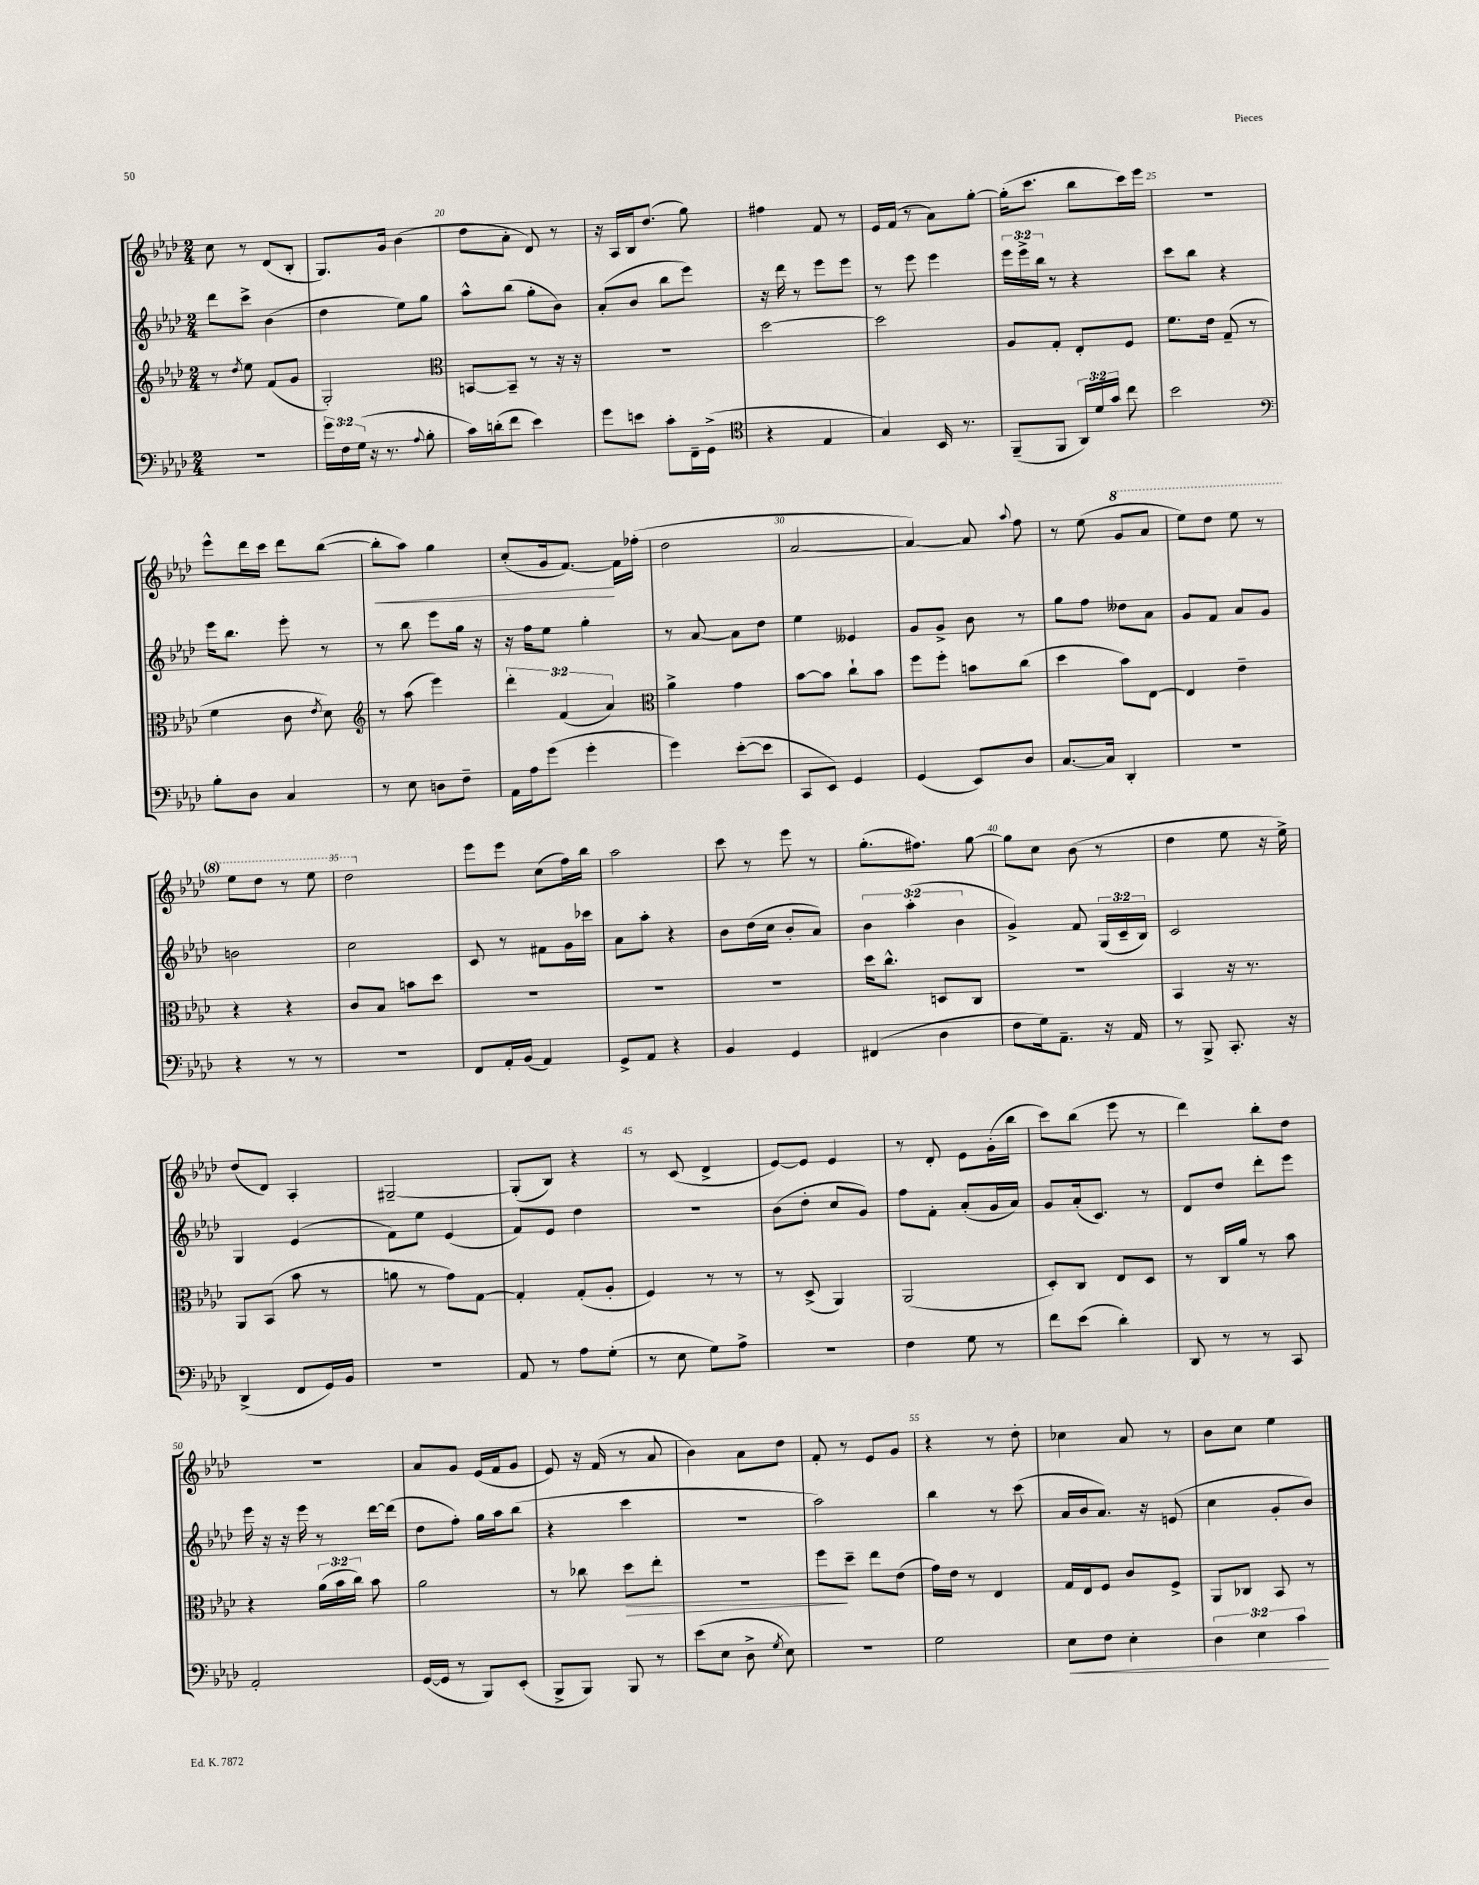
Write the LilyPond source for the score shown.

<<
\new StaffGroup <<
\new Staff = "s0" {
    \clef treble \key aes \major \numericTimeSignature \time 2/4
    \autoBeamOff c''8 r8 des'8[( bes8]-. |
    g8.[) g'16] bes'4( |
    des''8[ aes'8]-. des'8) r8 |
    r16 aes16[ bes16 des''8.]( g''8) |
    fis''4 f'8 r8 |
    ees'16[ f'16]( r8 aes'8[) g''8]~-. |
    g''16[-.( c'''8.] bes''8[ c'''16) ees'''16] |
    r2 |
    ees'''8[-^ des'''16 c'''16] des'''8[ bes''8]~( |
    bes''8[-.\< aes''8]) g''4 |
    c''8[-.( g'16 f'8.]~\!) f'16[ fes''16]-.( |
    des''2 |
    aes'2~ |
    aes'4~) aes'8 \appoggiatura { aes''8 } f''8 |
    r8 ees''8( \ottava #1 g''8[ aes''8] |
    ees'''8[) des'''8] ees'''8 r8 |
    ees'''8[ des'''8] r8 ees'''8 |
    des'''2 \ottava #0 |
    ees'''8[ ees'''8] c''8[( f''16) bes''16] |
    aes''2 |
    c'''8 r8 ees'''8 r8 |
    g''8.[-.( fis''8.]) g''8~ |
    g''8[ c''8] bes'8( r8 |
    des''4 ees''8 r16 ees''16->) |
    des''8[( des'8]) aes4-. |
    gis2~-- |
    gis8[-.( bes8]) r4 |
    r8 c'8( des'4-> |
    ees'8[~) ees'8] ees'4 |
    r8 des'8-. ees'8[ g'16-.( bes''16] |
    c'''8[) bes''8]( ees'''8 r8 |
    des'''4) bes''8[-. des''8] |
    r2 |
    aes'8[ g'8] ees'16[( f'16 g'8] |
    ees'8) r16 f'16( r8 aes'8 |
    bes'4) aes'8[ des''8] |
    f'8-. r8 ees'8[ g'8] |
    r4 r8 des''8-. |
    ces''4 aes'8 r8 |
    bes'8[ c''8] ees''4 \bar "|." |
}
\new Staff = "s1" {
    \clef treble \key aes \major \numericTimeSignature \time 2/4 \override Staff.TupletNumber.text = #tuplet-number::calc-fraction-text
    \autoBeamOff des'''8[ c'''8]-> bes'4( |
    des''4 ees''8[) g''8] |
    aes''8[-^ bes''8]( g''8[-. bes'8]) |
    aes'8[-.( bes'8] bes''8[ ees'''8]) |
    r16 des'''16 r8 ees'''8[ ees'''8] |
    r8 ees'''8 ees'''4 |
    \tuplet 3/2 { ees'''16[ ees'''16-> bes''16] } r8 r4 |
    c'''8[ bes''8] r4 |
    ees'''16[ bes''8.] ees'''8-. r8 |
    r8 bes''8 ees'''8[ g''16] r16 |
    r16 f''16[ ees''8] g''4-. |
    r8 aes'8~ aes'8[ des''8] |
    ees''4 eeses'4 |
    g'8[ g'8]-> bes'8 r8 |
    g''8[ f''8] deses''8[ aes'8] |
    g'8[ f'8] aes'8[ g'8] |
    b'2 |
    c''2 |
    c'8 r8 fis'8[ g'16 ces'''16] |
    aes'8[ aes''8]-. r4 |
    bes'8[ des''16( c''16] bes'8[-. aes'8]) |
    \tuplet 3/2 { bes'4 aes''4-.( bes'4 } |
    g'4->) f'8 \tuplet 3/2 { g16[( c'16-- bes16]) } |
    c'2 |
    g4 ees'4( |
    f'8[) ees''8] ees'4( |
    f'8[) ees'8] des''4 |
    R2 |
    bes'8[( des''8]-. c''8[ g'8]) |
    f''8[ f'8]-. aes'8[-.( g'16 aes'16]) |
    g'8[ aes'16-.( c'8.]) r8 |
    des'8[ des''8] des'''8[-. ees'''8] |
    ees'''16 r16 r16 ees'''16 r8 des'''16[~ des'''16]( |
    des''8[ f''8]-.) g''16[ aes''16 bes''8]( |
    r4 c'''4 |
    r2 |
    aes''2) |
    bes''4 r8 c'''8( |
    aes'16[ bes'16 aes'8.]) r16 e'8( |
    c''4 g'8[-. bes'8]) \bar "|." |
}
\new Staff = "s2" {
    \clef treble \key aes \major \numericTimeSignature \time 2/4 \override Staff.TupletNumber.text = #tuplet-number::calc-fraction-text
    \autoBeamOff r8 \acciaccatura { des''8 } ees''8 f'8[( g'8] |
    g2-.) |
    \clef alto b,8[~ b,8]-- r8 r16 r16 |
    r2 |
    des''2~ |
    des''2 |
    aes8[ g8]-. ees8[-. f8] |
    f'8.[ ees'16] g8--( r8 |
    f'4 c'8 \acciaccatura { ees'8 } des'8) |
    \clef treble r8 aes''8( ees'''4) |
    \tuplet 3/2 { des'''4-. f'4( aes'4) } |
    \clef alto aes'4-> g'4 |
    bes'8[~ bes'8] c''8[-! bes'8] |
    f''8[ f''8]-. b'8[ c''8]( |
    des''4 bes'8[) ees8]~ |
    ees4 ees'4-- |
    r4 r4 |
    c'8[ bes8] b'8[ des''8] |
    R2 |
    R2 |
    r2 |
    des''16[ c''8.]-^ d8[ c8] |
    R2 |
    bes,4 r16 r8. |
    aes,8[ bes,8]( bes'8 r8 |
    a'8 r8 g'8[) g8]~ |
    g4-. g8[-.( aes8]-. |
    f4) r8 r8 |
    r8 des8->( aes,4) |
    aes,2( |
    des8[-.) c8] ees8[ des8] |
    r8 c16[ aes'16] r8 bes'8 |
    r4 \tuplet 3/2 { aes'16[( bes'16 c''16]) } bes'8 |
    aes'2 |
    r8 ces''8 des''8[\> ees''8]-. |
    R2 |
    f''8[\! des''8]-- ees''8[ ees'8]( |
    g'16[) ees'16] r8 ees4 |
    g16[ ees16 f8] c'8[ f8]-> |
    aes,8[ ces8] bes,8 r8 \bar "|." |
}
\new Staff = "s3" {
    \clef bass \key aes \major \numericTimeSignature \time 2/4 \override Staff.TupletNumber.text = #tuplet-number::calc-fraction-text
    \autoBeamOff R2 |
    \tuplet 3/2 { g'16[ f16 g16]( } r16 r8. \appoggiatura { aes8 } bes8-. |
    c'16[) d'16-.( f'8] ees'4) |
    g'8[ e'8] c'8[-. f,16-- g,16]->( |
    \clef tenor r4 ees4 |
    g4) bes,16 r8. |
    f,8[--( f,8] \tuplet 3/2 { aes,16[) des'16 g'16] } c''8 |
    bes'2 |
    \clef bass bes8[-. des8] c4 |
    r8 ees8 d8[ f8]-- |
    aes,16[ aes16 g'8]( g'4-. |
    g'4) ees'8[~-.( ees'8] |
    c,8[ ees,8]) g,4 |
    g,4( ees,8[) des8] |
    c8.[~ c16] des,4-. |
    r2 |
    r4 r8 r8 |
    R2 |
    f,8[ aes,16-. bes,16]( aes,4) |
    g,8[-> aes,8] r4 |
    bes,4 g,4 |
    fis,4( des4 |
    f8[ g16) aes,8.]-- r16 aes,16 |
    r8 bes,,8-> c,8.-. r16 |
    des,4->( f,8[ g,16) bes,16] |
    R2 |
    aes,8 r8 aes8[ g8]-.( |
    r8 ees8 g8[) aes8]-> |
    R2 |
    f4 g8 r8 |
    f'8[ ees'8]( des'4-.) |
    des,8 r8 r8 c,8 |
    aes,2-. |
    g,16[~( g,16] r8 bes,,8[) ees,8]-.( |
    bes,,8[-> bes,,8]) bes,,8 r8 |
    ees'8[( ees8] des8-> \acciaccatura { g8 } ees8) |
    r2 |
    g2 |
    ees8[\< f8] ees4-. |
    \tuplet 3/2 { des4 ees4 c'4\! } \bar "|." |
}
>>
>>
\layout { \context { \Score currentBarNumber = #18 \override BarNumber.break-visibility = ##(#f #t #t) barNumberVisibility = #(every-nth-bar-number-visible 5) } }
